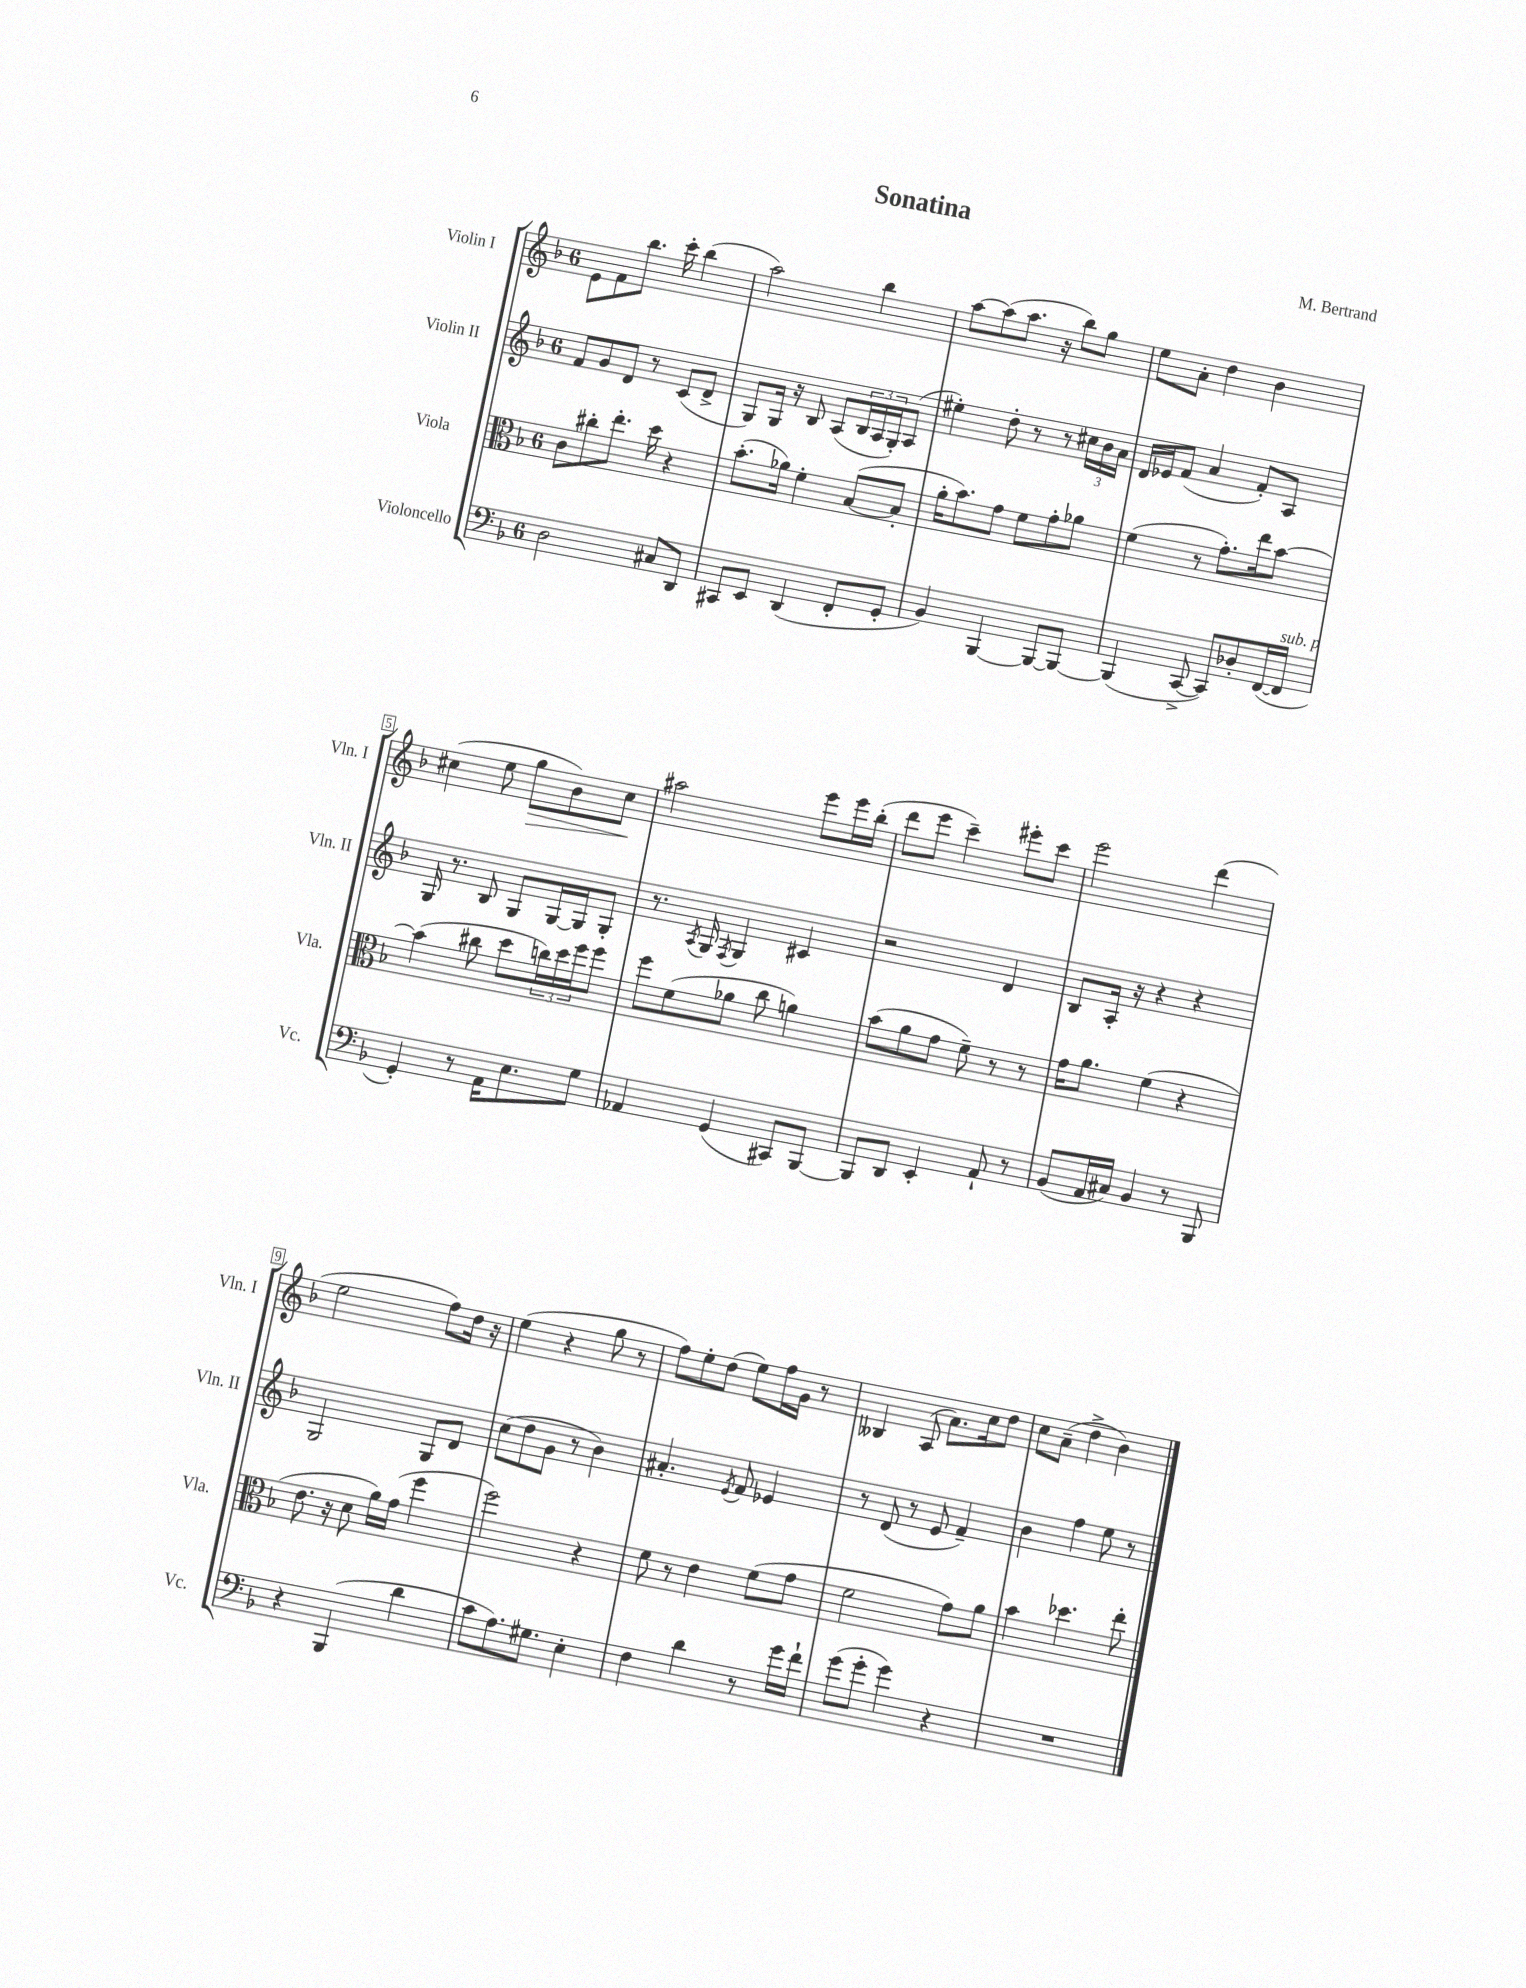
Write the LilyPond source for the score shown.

\header { title = "Sonatina" composer = "M. Bertrand" }
<<
\new StaffGroup <<
\new Staff = "s0" \with { instrumentName = "Violin I" shortInstrumentName = "Vln. I" } {
    \clef treble \key f \major \once \override Staff.TimeSignature.style = #'single-digit \time 6/8
    e'8 f'8 bes''8. c'''16-. bes''4( |
    a''2) bes''4 |
    a''8~ a''8( a''8. r16 bes''8) g''8 |
    e''8 a'8-. d''4 bes'4 |
    cis''4( e''8 g''8\> bes'8) cis''8\! |
    ais''2 e'''8 e'''16 bes''16-.( |
    d'''8 e'''8 c'''4--) eis'''8-. c'''8 |
    e'''2 d'''4( |
    e''2 f''8) d''16 r16 |
    e''4( r4 g''8 r8 |
    f''8) e''8-. d''8( e''8) f''16 g'16 r8 |
    beses4 a8( a'8.) c''16 d''8 |
    c''8 a'8--( d''4-> bes'4) \bar "|." |
}
\new Staff = "s1" \with { instrumentName = "Violin II" shortInstrumentName = "Vln. II" } {
    \clef treble \key f \major \once \override Staff.TimeSignature.style = #'single-digit \time 6/8
    f'8 g'8 d'8 r8 c'8( d'8-> |
    g8) g16 r16 bes8 a8( \tuplet 3/2 { bes16 a16 g16-.) } a8( |
    eis''4-.) d''8-. r8 r8 \tuplet 3/2 { cis''16 bes'16 a'16 } |
    d'16 ees'16 f'8( a'4 f'8-.) a8 |
    g16 r8. bes8 g8 g16~ g16 g8-. |
    r8. \acciaccatura { a8 } g16 \acciaccatura { f8 } g4 cis'4 |
    r2 d'4 |
    bes8 a16-. r16 r4 r4 |
    g2 g8 d'8 |
    c''8( d''8 g'8 r8 bes'4) |
    ais'4.-. \acciaccatura { e'8 } f'8 ees'4 |
    r8 d'8( r8 e'8 f'4--) |
    bes'4 f''4 e''8 r8 \bar "|." |
}
\new Staff = "s2" \with { instrumentName = "Viola" shortInstrumentName = "Vla." } {
    \clef alto \key f \major \once \override Staff.TimeSignature.style = #'single-digit \time 6/8
    c'8 cis''8-. e''8.-. d''16 r4 |
    bes'8.-.( aes'16) f'4-. bes8~( bes8-. |
    a'16-. bes'8.) g'8 f'8 g'8-. aes'8 |
    f'4( r8 g'8.-.) e''16 bes'8~ |
    bes'4( cis''8 d''8 \tuplet 3/2 { c''16) d''16 f''16 } f''8 |
    f''8 f'8( aes'8 c''8 a'4) |
    bes'8( a'8 g'8 f'8--) r8 r8 |
    g'16 a'8. f'4( r4 |
    e'8. r16 d'8 a'16) g'16( f''4 |
    f''2) r4 |
    f'8 r8 e'4 f'8( g'8 |
    f'2 g'8) a'8 |
    bes'4 des''4. e''8-. \bar "|." |
}
\new Staff = "s3" \with { instrumentName = "Violoncello" shortInstrumentName = "Vc." } {
    \clef bass \key f \major \once \override Staff.TimeSignature.style = #'single-digit \time 6/8
    d2 cis8 d,8 |
    cis,8 e,8 d,4( f,8-. g,8-. |
    bes,4) bes,,4~ bes,,8~ bes,,8~ |
    bes,,4( c,8~-> c,8) des8-. f,16~( f,16^\markup { \italic "sub. p" } |
    g,4-.) r8 a,16 e8. g8 |
    aes,4 g,4( cis,8) bes,,8~ |
    bes,,8 d,8 e,4-. a,8-! r8 |
    bes,8( a,16 cis16) bes,4 r8 bes,,8 |
    r4 bes,,4( d'4 |
    c'8 a8.) gis8. e4-. |
    f4 d'4 r8 g'16 f'16-! |
    g'8( g'8-. g'4) r4 |
    R2. \bar "|." |
}
>>
>>
\layout { \context { \Score \override BarNumber.stencil = #(make-stencil-boxer 0.1 0.3 ly:text-interface::print) } }
